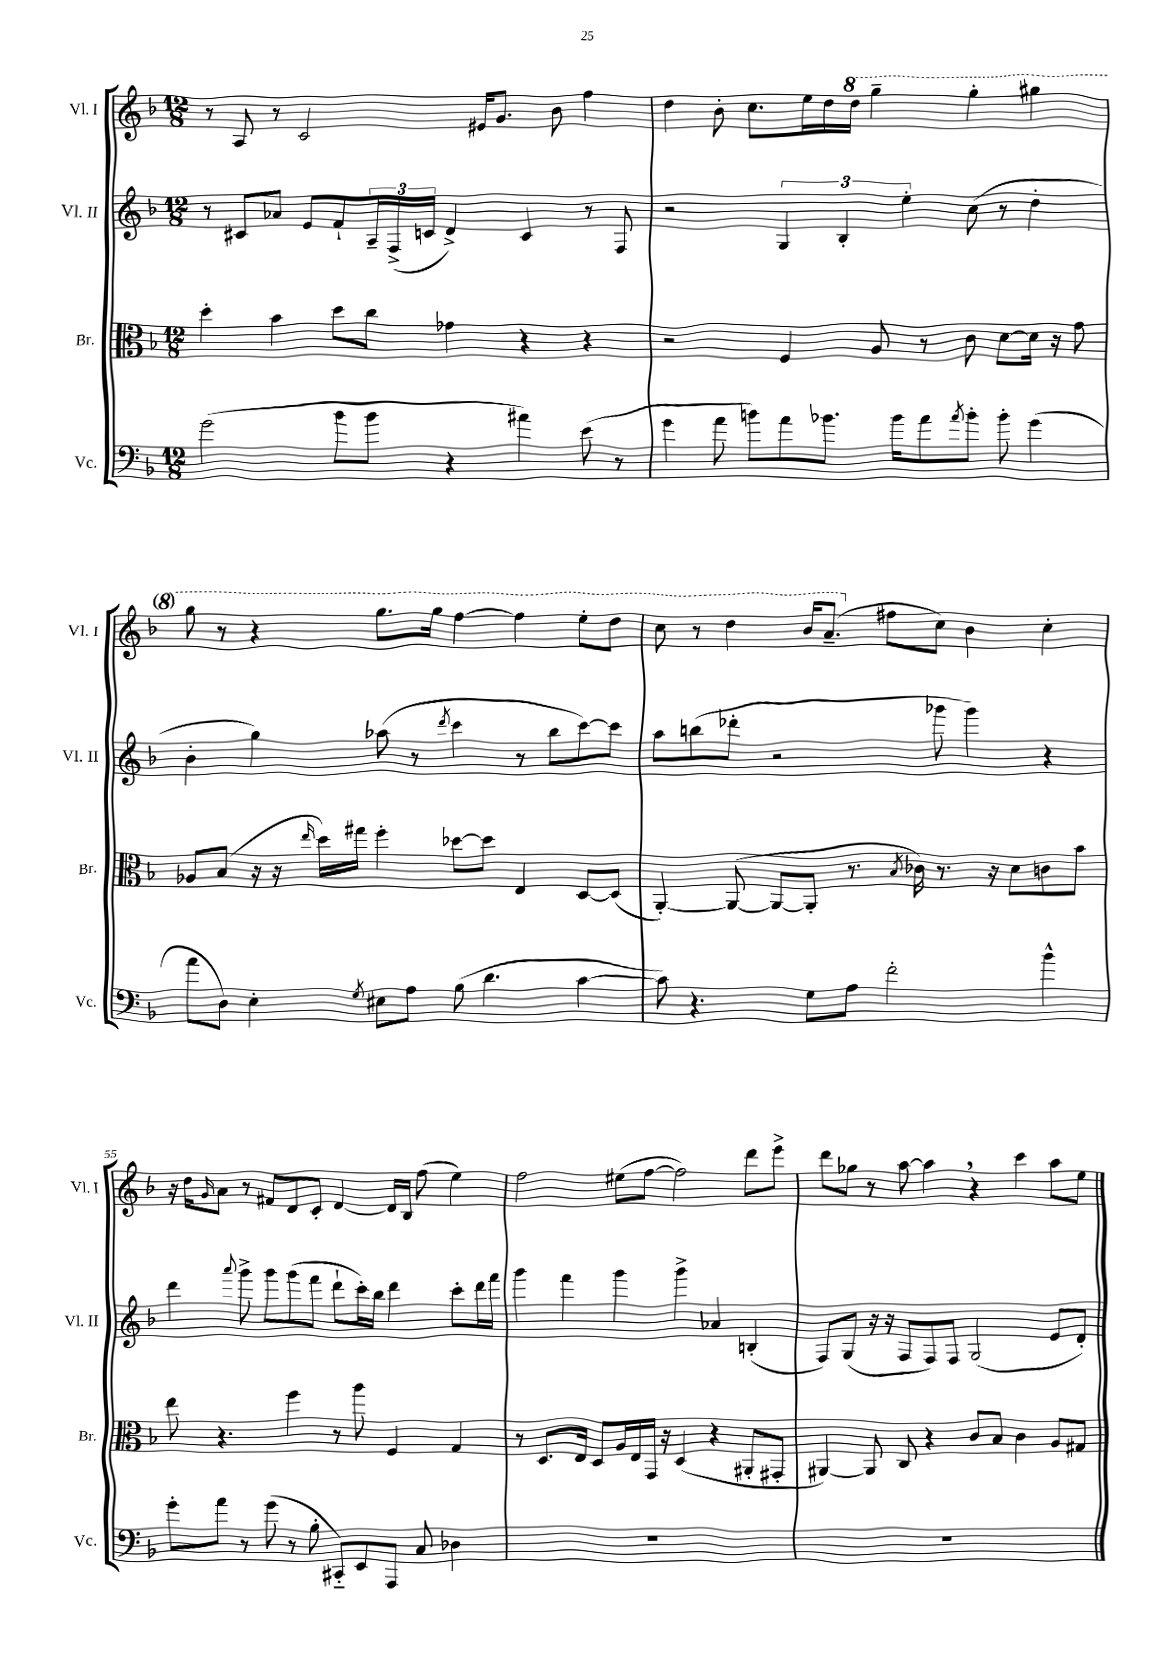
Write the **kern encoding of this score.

**kern	**kern	**kern	**kern
*staff4	*staff3	*staff2	*staff1
*clefF4	*clefC3	*clefG2	*clefG2
*k[b-]	*k[b-]	*k[b-]	*k[b-]
*M12/8	*M12/8	*M12/8	*M12/8
(2g\	4dd'\	8r	8r
.	.	8c#/L	8A/
.	4b-\	8a-/J	8r
.	.	8e/L	2c/
8b-\L	8dd\L	8f`/	.
8b-\J	8cc\J	24A~/L	.
.	.	(24F^/	.
.	.	24c/JJ	.
4r	4g-\	4d^/)	.
.	.	.	16e#/LK
.	.	.	8.g/J
4a#\)	4r	4c/	.
.	.	.	8b-\
(8e\	4r	8r	4ff\
8r	.	8F/	.
=	=	=	=
4g\	2r	2r	4dd\
8a\	.	.	8b-'\
8b\L)	.	.	8.cc\L
8a\	4F/	6G/	.
.	.	.	16ee\L
8.b-\J	.	.	16dd\
.	.	6B-'/	.
.	.	.	16ddd\JJ
.	8A/	.	4ggg~\
16b-\LK	.	.	.
.	.	6ee'\	.
8a\	8r	.	.
8qa/	.	.	.
8b-'\J	8c\	(8cc\	4ggg'\
8b-'\	[8d\L	8r	.
(4g\	16d\]Jk	4dd'\	4ggg#\
.	16r	.	.
.	8g\	.	.
=	=	=	=
8a\L	8A-/L	4b-'\	8ggg\
8D\J)	(8B-/J	.	8r
4E'\	16r	4gg\)	4r
.	16r	.	.
.	16qqee/	.	.
.	16dd\LL)	.	.
.	16gg#\JJ	.	.
8qG/	.	.	.
8E#\L	4ff'\	(8aa-\	8.ggg\L
8A\J	.	8r	.
.	.	.	16ggg\Jk
.	.	8qddd/	.
(8B-\	[8dd-\L	4ccc\	[4fff\
4.d\	8dd-\]J	.	.
.	4E/	8r	4fff\]
.	.	8bb-\L	.
[4c\	[8D/L	[8ccc\)	8eee'\L
.	(8D/]J	8ccc\]J	8ddd\J
=	=	=	=
8c\])	[4AA'/)	8aa\L	8ccc\
4.r	.	(8bb\	8r
.	(8AA/_	8ddd-'\J	4ddd\
.	8AA/_L	2r	.
8G\L	8AA'/]J	.	16bb-/LK
.	.	.	(8.aa~/J
8A\J	8.r	.	.
2f'\	.	.	8ff#\L
.	8qB-/	.	.
.	16c-\)	.	.
.	8.r	8ggg-\	8cc\J)
.	.	4ggg-\)	4b-\
.	16r	.	.
.	8d\L	.	.
4b-^^\	8c\	4r	4cc'\
.	8b-\J	.	.
=	=	=	=
8g'\L	8ee\	4ddd\	16r
.	.	.	16dd\LK
.	.	.	16qqg/
8a\J	4.r	.	8a\J
.	.	8qqaaa/	.
8r	.	8ggg^\	8r
(8g\	.	8ggg\L	8f#/L
8r	4ff\	(8ggg\	8d/
8B-'\	.	8fff\J	8c'/J
8CC#'~/L)	8r	8ddd`\L	[4d/
8EE/	8aa\	16ccc'\L)	.
.	.	16bb-\JJ	.
8AAA/J	4F/	4ddd\	16d/]LL
.	.	.	16B-/JJ
8C/	.	.	(8ff\
4D-\	4G/	8ccc'\L	4ee\)
.	.	16ddd\L	.
.	.	16fff\JJ	.
=	=	=	=
1.r	8r	4ggg\	2ff\
.	8.D/L	.	.
.	.	4fff\	.
.	16E/Jk	.	.
.	8D/L	.	.
.	16A/L	4ggg\	(8ee#\L
.	16E/	.	.
.	16GG/JJ	.	[8ff\J
.	16r	.	.
.	(4D/	4ggg^\	2ff\])
.	4r	4a-/	.
.	8AA#'/L	(4B'/	8ddd\L
.	8GG#'/J	.	8eee^\J
=	=	=	=
1.r	[4AA#/)	8F/L)	8ddd\L
.	.	(8G/J	8gg-\J
.	8AA#/]	16r	8r
.	.	16r	.
.	8C/	8F/L	[8aa\
.	4r	8F/)	4aa\]
.	.	8F/J	.
.	8c/L	(2G/	4r
.	8B-/J	.	.
.	4c\	.	4ccc\
.	8A/L	8e/L	8aa\L
.	8G#/J	8d'/J)	8ee\J
==	==	==	==
*-	*-	*-	*-
